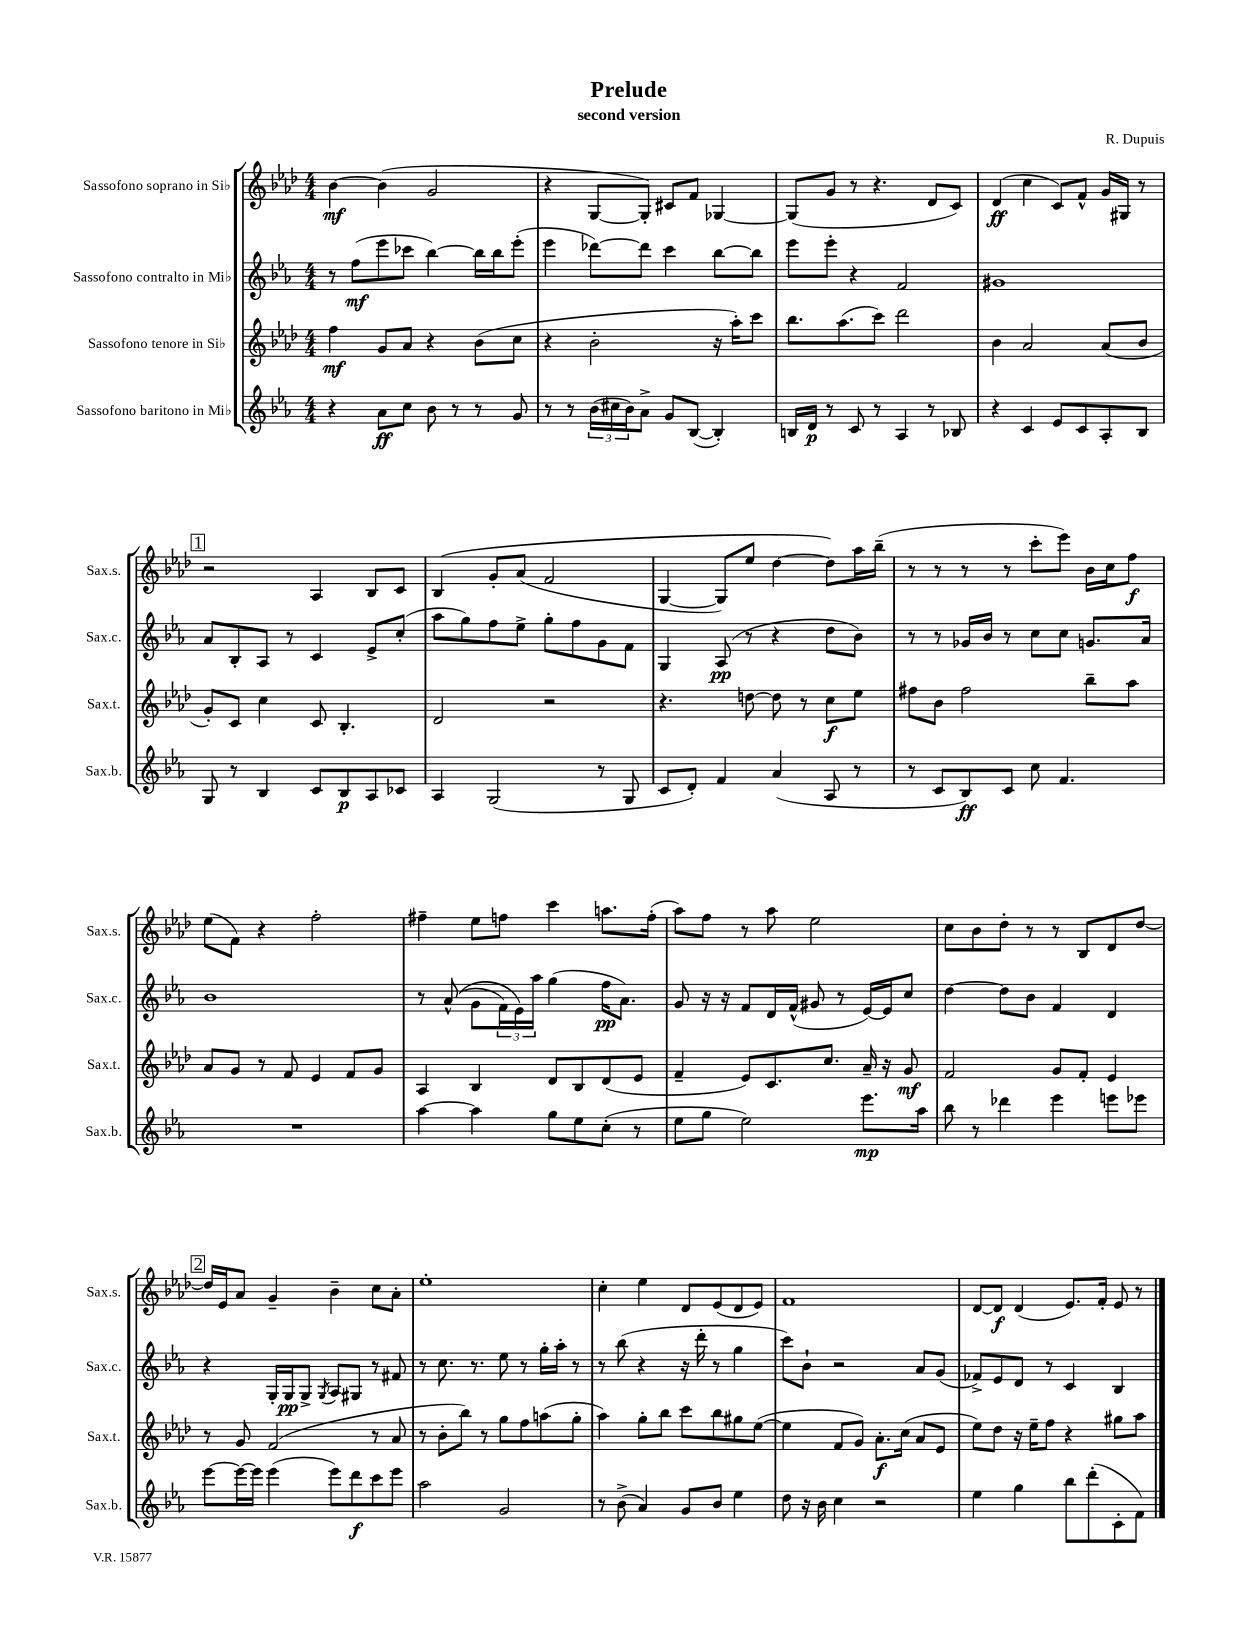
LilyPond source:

\header { title = "Prelude" composer = "R. Dupuis" subtitle = "second version" }
<<
\new StaffGroup <<
\new Staff = "s0" \with { instrumentName = "Sassofono soprano in Sib" shortInstrumentName = "Sax.s." } {
    \clef treble \key aes \major \numericTimeSignature \time 4/4
    bes'4~\mf bes'4( g'2 |
    r4 g8~ g8-.) cis'8 f'8 ges4~ |
    ges8( g'8 r8 r4. des'8 c'8) |
    des'4\ff( c''4 c'8) f'8-^ g'16 gis16 r8 |
    \mark \markup { \box "1" } r2 aes4 bes8 c'8 |
    bes4\( g'8-. aes'8( f'2 |
    g4~ g8) ees''8 des''4~ des''8\) aes''16 bes''16--( |
    r8 r8 r8 r8 c'''8-. ees'''8) bes'16 c''16 f''8\f |
    ees''8( f'8) r4 f''2-. |
    fis''4-- ees''8 f''8 c'''4 a''8. f''16-.( |
    aes''8) f''8 r8 aes''8 ees''2 |
    c''8 bes'8 des''8-. r8 r8 bes8 des'8 des''8~ |
    \mark \markup { \box "2" } des''16 ees'16 aes'8 g'4-- bes'4-- c''8 aes'8-. |
    ees''1-. |
    c''4-. ees''4 des'8 ees'8( des'8 ees'8) |
    f'1 |
    des'8~ des'8\f des'4( ees'8.) f'16-. ees'8 r8 \bar "|." |
}
\new Staff = "s1" \with { instrumentName = "Sassofono contralto in Mib" shortInstrumentName = "Sax.c." } {
    \clef treble \key ees \major \numericTimeSignature \time 4/4
    r8 f''8\mf( ees'''8 ces'''8 bes''4~) bes''16 bes''16 ees'''8-.( |
    ees'''4 des'''8~) des'''8 c'''4 bes''8~ bes''8 |
    ees'''8 ees'''8-. r4 f'2 |
    gis'1 |
    \mark \markup { \box "1" } aes'8 bes8-. aes8 r8 c'4 ees'8-> c''8-.( |
    aes''8 g''8) f''8 ees''8-> g''8-. f''8 g'8 f'8 |
    g4 aes8\pp( r8 r4 d''8 bes'8) |
    r8 r8 ges'16 bes'16 r8 c''8 c''8 g'8. aes'16 |
    bes'1 |
    r8 aes'8-^(\( g'8 \tuplet 3/2 { f'16) ees'16\) aes''16 } g''4( f''16\pp aes'8.) |
    g'8 r16 r16 f'8 d'16 f'16-^( gis'8 r8 ees'16~) ees'16 c''8 |
    d''4~ d''8 bes'8 f'4 d'4 |
    \mark \markup { \box "2" } r4 g16-. g16\pp g8-> \acciaccatura { g8 } aes8 gis8 r8 fis'8 |
    r8 c''8. r8. ees''8 r8 g''16-. aes''16-. r8 |
    r8 bes''8( r4 r16 d'''16-. r8 g''4 |
    c'''8) bes'8-! r2 aes'8 g'8( |
    fes'8->) ees'8 d'8 r8 c'4 bes4 \bar "|." |
}
\new Staff = "s2" \with { instrumentName = "Sassofono tenore in Sib" shortInstrumentName = "Sax.t." } {
    \clef treble \key aes \major \numericTimeSignature \time 4/4
    f''4\mf g'8 aes'8 r4 bes'8( c''8 |
    r4 bes'2-. r16 aes''16-.) c'''8 |
    bes''8. aes''8.( c'''8) des'''2 |
    bes'4 aes'2 aes'8( bes'8 |
    \mark \markup { \box "1" } g'8-.) c'8 c''4 c'8 bes4.-. |
    des'2 r2 |
    r4. d''8~ d''8 r8 c''8\f ees''8 |
    fis''8 bes'8 fis''2 bes''8-- aes''8 |
    aes'8 g'8 r8 f'8 ees'4 f'8 g'8 |
    aes4 bes4 des'8 bes8 des'8( ees'8 |
    f'4-- ees'8) c'8. c''8. aes'16-- r16 g'8\mf |
    f'2 g'8 f'8-. ees'4 |
    \mark \markup { \box "2" } r8 g'8 f'2( r8 aes'8 |
    r8 bes'8-. bes''8) r8 g''8 f''8 a''8( g''8-. |
    aes''4) g''8-. bes''8 c'''8 bes''8 gis''8 ees''8~( |
    ees''4 f'8 g'8) aes'8.-.\f c''16( aes'8 ees'8 |
    ees''8) des''8 r16 ees''16-- f''8 r4 gis''8 aes''8 \bar "|." |
}
\new Staff = "s3" \with { instrumentName = "Sassofono baritono in Mib" shortInstrumentName = "Sax.b." } {
    \clef treble \key ees \major \numericTimeSignature \time 4/4
    r4 aes'8\ff c''8 bes'8 r8 r8 g'8 |
    r8 r8 \tuplet 3/2 { bes'16( cis''16 bes'16) } aes'8-> g'8 bes8~( bes4-.) |
    b16 d'16\p r8 c'8 r8 aes4 r8 bes8 |
    r4 c'4 ees'8 c'8 aes8-. bes8 |
    \mark \markup { \box "1" } g8 r8 bes4 c'8 bes8\p aes8 ces'8 |
    aes4 g2( r8 g8 |
    c'8 d'8-.) f'4 aes'4( aes8 r8 |
    r8 c'8 bes8\ff) c'8 c''8 f'4. |
    R1 |
    aes''4~ aes''4 g''8 ees''8 c''8-.( r8 |
    ees''8 g''8 ees''2) ees'''8.\mp aes''16 |
    bes''8 r8 des'''4 ees'''4 e'''8 ees'''8 |
    \mark \markup { \box "2" } ees'''8~ ees'''16~ ees'''16 ees'''4( ees'''8) d'''8\f c'''8 ees'''8 |
    aes''2 g'2 |
    r8 bes'8->( aes'4) g'8 bes'8 ees''4 |
    d''8 r16 bes'16 c''4 r2 |
    ees''4 g''4 bes''8 d'''8-.( c'8-. f'8) \bar "|." |
}
>>
>>
\layout { \context { \Score \remove "Bar_number_engraver" } }
